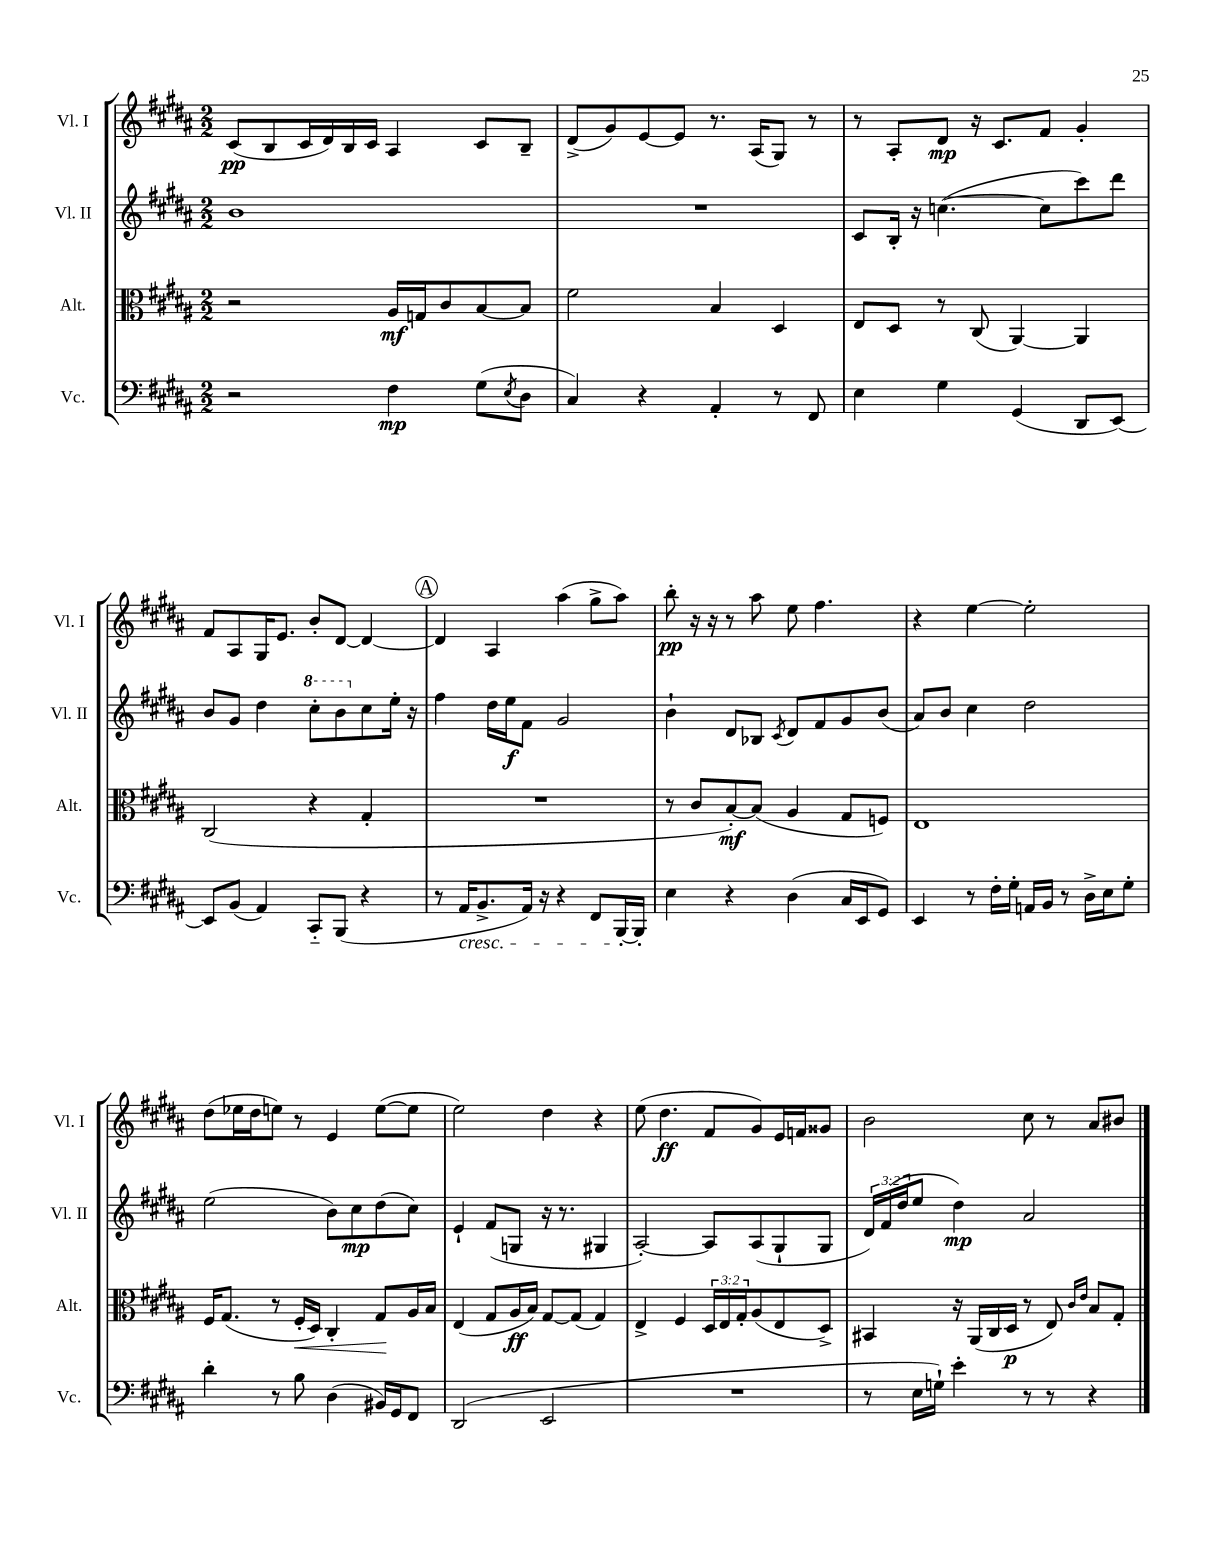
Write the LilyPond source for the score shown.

<<
\new StaffGroup <<
\new Staff = "s0" \with { instrumentName = "Vl. I" shortInstrumentName = "Vl. I" } {
    \clef treble \key b \major \numericTimeSignature \time 2/2
    cis'8\pp( b8 cis'16 dis'16) b16 cis'16 ais4 cis'8 b8-- |
    dis'8->( gis'8) e'8~ e'8 r8. ais16( gis8) r8 |
    r8 ais8-. dis'8\mp r16 cis'8. fis'8 gis'4-. |
    fis'8 ais8 gis16 e'8. b'8-. dis'8~ dis'4~ |
    \mark \markup { \circle "A" } dis'4 ais4 ais''4( gis''8-> ais''8) |
    b''8-.\pp r16 r16 r8 ais''8 e''8 fis''4. |
    r4 e''4~ e''2-. |
    dis''8( ees''16 dis''16 e''8) r8 e'4 e''8~( e''8 |
    e''2) dis''4 r4 |
    e''8( dis''4.\ff fis'8 gis'8) e'16 f'16 gisis'8 |
    b'2 cis''8 r8 ais'8 bis'8 \bar "|." |
}
\new Staff = "s1" \with { instrumentName = "Vl. II" shortInstrumentName = "Vl. II" } {
    \clef treble \key b \major \numericTimeSignature \time 2/2 \override Staff.TupletNumber.text = #tuplet-number::calc-fraction-text
    b'1 |
    R1 |
    cis'8 b16-. r16 c''4.~( c''8 cis'''8) dis'''8 |
    b'8 gis'8 dis''4 \ottava #1 cis'''8-. b''8 \ottava #0 cis''8 e''16-. r16 |
    \mark \markup { \circle "A" } fis''4 dis''16 e''16\f fis'8 gis'2 |
    b'4-! dis'8 bes8 \acciaccatura { cis'8 } dis'8 fis'8 gis'8 b'8( |
    ais'8) b'8 cis''4 dis''2 |
    e''2( b'8) cis''8\mp dis''8( cis''8) |
    e'4-! fis'8( g8 r16 r8. gis4 |
    ais2~-.) ais8 ais8( gis8-! gis8 |
    \tuplet 3/2 { dis'16) fis'16( dis''16 } e''8 dis''4\mp) ais'2 \bar "|." |
}
\new Staff = "s2" \with { instrumentName = "Alt." shortInstrumentName = "Alt." } {
    \clef alto \key b \major \numericTimeSignature \time 2/2 \override Staff.TupletNumber.text = #tuplet-number::calc-fraction-text
    r2 ais16\mf g16 cis'8 b8~ b8 |
    fis'2 b4 dis4 |
    e8 dis8 r8 cis8( ais,4~) ais,4 |
    cis2( r4 gis4-. |
    \mark \markup { \circle "A" } R1 |
    r8 cis'8 b8~-.\mf) b8( ais4 gis8 f8) |
    e1 |
    fis16 gis8.( r8 fis16-.\< dis16) cis4-. gis8\! ais16 b16 |
    e4( gis8 ais16\ff b16) gis8~ gis8( gis4) |
    e4-> fis4 \tuplet 3/2 { dis16 e16 gis16-. } ais8( e8 dis8->) |
    bis,4 r16 ais,16( cis16 dis16\p r8 e8) \grace { cis'16 e'16 } b8 gis8-. \bar "|." |
}
\new Staff = "s3" \with { instrumentName = "Vc." shortInstrumentName = "Vc." } {
    \clef bass \key b \major \numericTimeSignature \time 2/2
    r2 fis4\mp gis8( \acciaccatura { e8 } dis8 |
    cis4) r4 ais,4-. r8 fis,8 |
    e4 gis4 gis,4( dis,8 e,8~) |
    e,8 b,8( ais,4) cis,8-_ b,,8( r4 |
    \mark \markup { \circle "A" } r8 ais,16\cresc b,8.-> ais,16) r16 r4 fis,8 b,,16~-.\! b,,16-. |
    e4 r4 dis4( cis16 e,16 gis,8) |
    e,4 r8 fis16-. gis16-. a,16 b,16 r8 dis16-> e16 gis8-. |
    dis'4-. r8 b8 dis4( bis,16) gis,16 fis,8 |
    dis,2( e,2 |
    R1 |
    r8 e16 g16-!) e'4-. r8 r8 r4 \bar "|." |
}
>>
>>
\layout { \context { \Score \remove "Bar_number_engraver" } }
